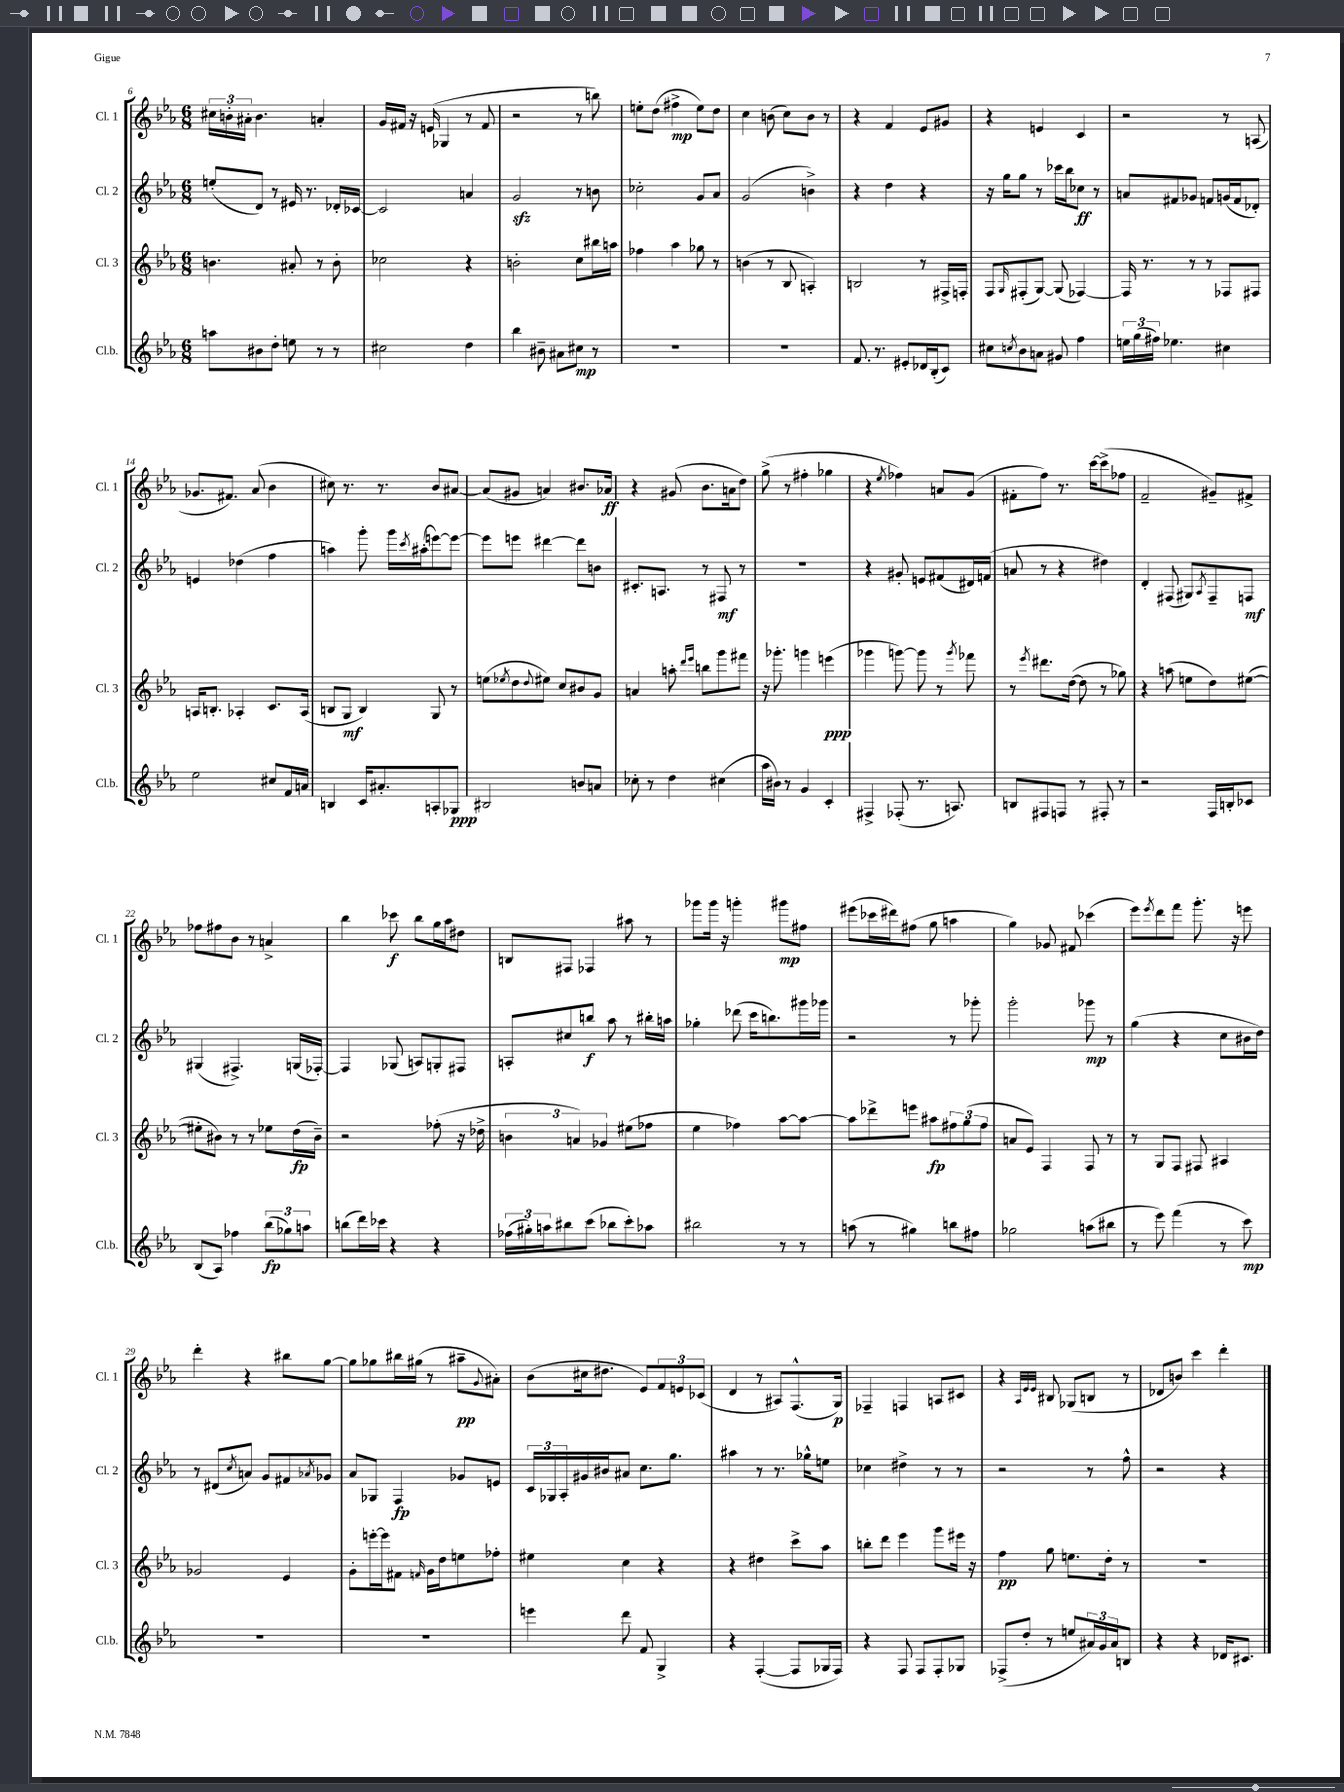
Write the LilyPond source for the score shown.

<<
\new StaffGroup <<
\new Staff = "s0" \with { instrumentName = "Cl. 1" shortInstrumentName = "Cl. 1" } {
    \clef treble \key ees \major \numericTimeSignature \time 6/8
    \tuplet 3/2 { cis''16 b'16-. ais'16-. } b'4. a'4-. |
    g'16 fis'16 r16 e'16( ges4 r8 fis'8 |
    r2 r8 b''8) |
    e''8-. d''8( fis''4->\mp e''8) d''8 |
    c''4 b'8( c''8) b'8 r8 |
    r4 f'4 ees'8 gis'8 |
    r4 e'4 c'4 |
    r2 r8 a8( |
    ges'8. fis'8.) aes'8( bes'4 |
    cis''8) r8. r8. bes'8 ais'8~ |
    ais'8( gis'8 a'4) bis'8. aes'16\ff |
    r4 gis'8( bes'8. a'16 d''8) |
    g''8->( r8 fis''4-. ges''4 |
    r4 \acciaccatura { ees''8 } fes''4) a'8 g'8( |
    fis'8-. f''8) r8. c'''16~ c'''8->( fes''8 |
    f'2-- gis'8--) fis'8-> |
    fes''8 fis''8 bes'8 r8 a'4-> |
    bes''4 ces'''8\f bes''8 g''16 aes''16 dis''8 |
    b8 fis8 fes4 ais''8 r8 |
    ges'''8 ges'''16 r16 g'''4-. gis'''8\mp fis''8 |
    eis'''8( ces'''16 dis'''16) fis''8( g''8 a''4 |
    g''4) ges'8 fis'8 ces'''4( |
    ees'''8) \acciaccatura { ees'''8 } d'''8 f'''8 g'''8.-. r16 e'''8 |
    d'''4-. r4 bis''8 g''8~ |
    g''8 ges''8 bis''16 gis''16( r8 ais''8--\pp \appoggiatura { g'8 } ais'8-.) |
    bes'8( cis''16 dis''8. ees'8) \tuplet 3/2 { f'8 e'8 ces'8( } |
    d'4 r8 ais8) f8.-^( g16\p) |
    fes4-- f4 a8 cis'8 |
    r4 \grace { aes32 ees'32 ees'32 } bis8 ges8( b8 r8 |
    des'8 b'8) c'''4 d'''4-. \bar "|." |
}
\new Staff = "s1" \with { instrumentName = "Cl. 2" shortInstrumentName = "Cl. 2" } {
    \clef treble \key ees \major \numericTimeSignature \time 6/8
    e''8-.( d'8) r8 eis'16 r8. des'16-. ces'16~ |
    ces'2 a'4 |
    g'2\sfz r8 b'8 |
    ces''2-. g'8 aes'8 |
    g'2( b'4->) |
    r4 d''4 r4 |
    r16 g''16 g''8 r8 ces'''16 bes''16 ces''8\ff r8 |
    a'8 fis'8 ges'8 f'8 g'16( f'16 des'8-.) |
    e'4 des''4( f''4 |
    a''4) g'''8-. g'''16 \acciaccatura { c'''8 } ais''16-.( e'''8~) e'''8~ |
    e'''8 e'''8 dis'''4~ dis'''8 b'8 |
    cis'8.-. a8. r8 fis8\mf r8 |
    R2. |
    r4 gis'8-. e'8 fis'8( dis'16) f'16( |
    a'8 r8 r4 dis''4) |
    d'4-. fis8( gis8) \acciaccatura { aes8 } fis8-- f8\mf |
    gis4( fis4.->) g16( fes16~-.) |
    fes4 ges8( a8) g8-. fis8 |
    a8-. cis''8 b''8\f aes''8 r8 bis''16-. a''16 |
    ges''4-. des'''8( c'''16 b''8.) gis'''16 ges'''16 |
    r2 r8 ges'''8-. |
    g'''2-. ges'''8\mp r8 |
    g''4( r4 c''8 bis'16 d''16) |
    r8 dis'8( \acciaccatura { c''8 } a'8) g'8 fis'8 \acciaccatura { aes'8 } ges'8 |
    aes'8 ges8 f4\fp ges'8 e'8 |
    \tuplet 3/2 { c'16 ges16 aes16-. } gis'16 bis'16 ais'8 c''8. g''8. |
    ais''4 r8 r8. ges''16-^ e''8 |
    ces''4 dis''4-> r8 r8 |
    r2 r8 f''8-^ |
    r2 r4 \bar "|." |
}
\new Staff = "s2" \with { instrumentName = "Cl. 3" shortInstrumentName = "Cl. 3" } {
    \clef treble \key ees \major \numericTimeSignature \time 6/8
    b'4. ais'8-. r8 b'8-. |
    ces''2 r4 |
    b'2-. c''8 bis''16 a''16 |
    fes''4 aes''4 ges''8 r8 |
    b'4( r8 bes8 a4-.) |
    b2 r8 fis16-> f16-. |
    f8 \grace { g16 } fis8-.( g8~) g8( fes4~) |
    fes16 r8. r8 r8 fes8 fis8 |
    a16 b8.-. aes4-. c'8. aes16( |
    b8 g8\mf b4) g8 r8 |
    e''8( \acciaccatura { ees''8 } d''8 \appoggiatura { d''8 } eis''8) c''8 bis'8 g'8 |
    a'4 a''8-. \grace { d'''16 ees'''16 } b''8 g'''8 fis'''8 |
    r16 ges'''8.-. g'''4 e'''4\ppp( |
    ges'''4 g'''8~) g'''8 r8 \acciaccatura { g'''8 } fes'''8 |
    r8 \acciaccatura { ees'''8 } dis'''8. d''16~( d''8 r8 ges''8) |
    r4 a''8( e''8 d''8) eis''8~( |
    eis''8-. bis'8) r8 r8 ees''8 d''16\fp( bis'16--) |
    r2 fes''8-.( r16 des''16-> |
    \tuplet 3/2 { b'4 a'4) ges'4 } eis''8( fes''8 |
    ees''4 fes''4) aes''8~ aes''8~ |
    aes''8 des'''8-> e'''8 ais''8\fp \tuplet 3/2 { fis''8 g''8( fis''8 } |
    a'8 ees'8) f4 f8 r8 |
    r8 g8 f8 fis8 ais4 |
    ges'2 ees'4 |
    g'8-. e'''16~-. e'''16 fis'8 \grace { f'16 } g'16 d''16 e''8 fes''8-. |
    eis''4 c''4 r4 |
    r4 dis''4 c'''8-> aes''8 |
    b''8-. d'''8 ees'''4 g'''8 eis'''16 r16 |
    f''4\pp g''8 e''8. d''16-. r8 |
    R2. \bar "|." |
}
\new Staff = "s3" \with { instrumentName = "Cl.b." shortInstrumentName = "Cl.b." } {
    \clef treble \key ees \major \numericTimeSignature \time 6/8
    a''8 bis'8 d''8-. e''8 r8 r8 |
    cis''2 d''4 |
    bes''4 bis'8-- ais'8 cis''8\mp r8 |
    R2. |
    r2. |
    f'8. r8. eis'8-. des'16 bes16-.( c'8) |
    cis''8 \acciaccatura { c''8 } bes'8 a'8 gis'8 f''4 |
    \tuplet 3/2 { e''16 g''16( fis''16) } ees''4. cis''4 |
    ees''2 cis''8 f'16 a'16 |
    b4 c'16 ais'8.-. a8-. ges8\ppp |
    bis2 b'8 a'8 |
    ces''8-. r8 d''4 cis''4( |
    aes''16 bis'16) r8 g'4 c'4-. |
    fis4-> fes8-.( r8. a8.) |
    b8 fis8 f8 r8 fis8-. r8 |
    r2 f16 b16-. ces'8 |
    bes8( aes8) fes''4 \tuplet 3/2 { bes''8\fp( ges''8) a''8 } |
    b''8( d'''16) ces'''16 r4 r4 |
    \tuplet 3/2 { fes''16( gis''16-.) a''16 } bis''8 c'''8( bes''8 c'''8-.) aes''8 |
    bis''2 r8 r8 |
    a''8( r8 gis''4) b''8 fis''8 |
    ges''2 a''8( bis''8 |
    r8 ees'''8) f'''4( r8 c'''8\mp) |
    R2. |
    R2. |
    e'''4 d'''8 f'8 g4-> |
    r4 f4~-.( f8 ges16 f16) |
    r4 f8 f8 f8-. ges8 |
    fes8->( d''8-. r8 e''8 \tuplet 3/2 { ais'16) g'16 ais'16 } b8 |
    r4 r4 des'16 cis'8. \bar "|." |
}
>>
>>
\layout { \context { \Score currentBarNumber = #6 } }
